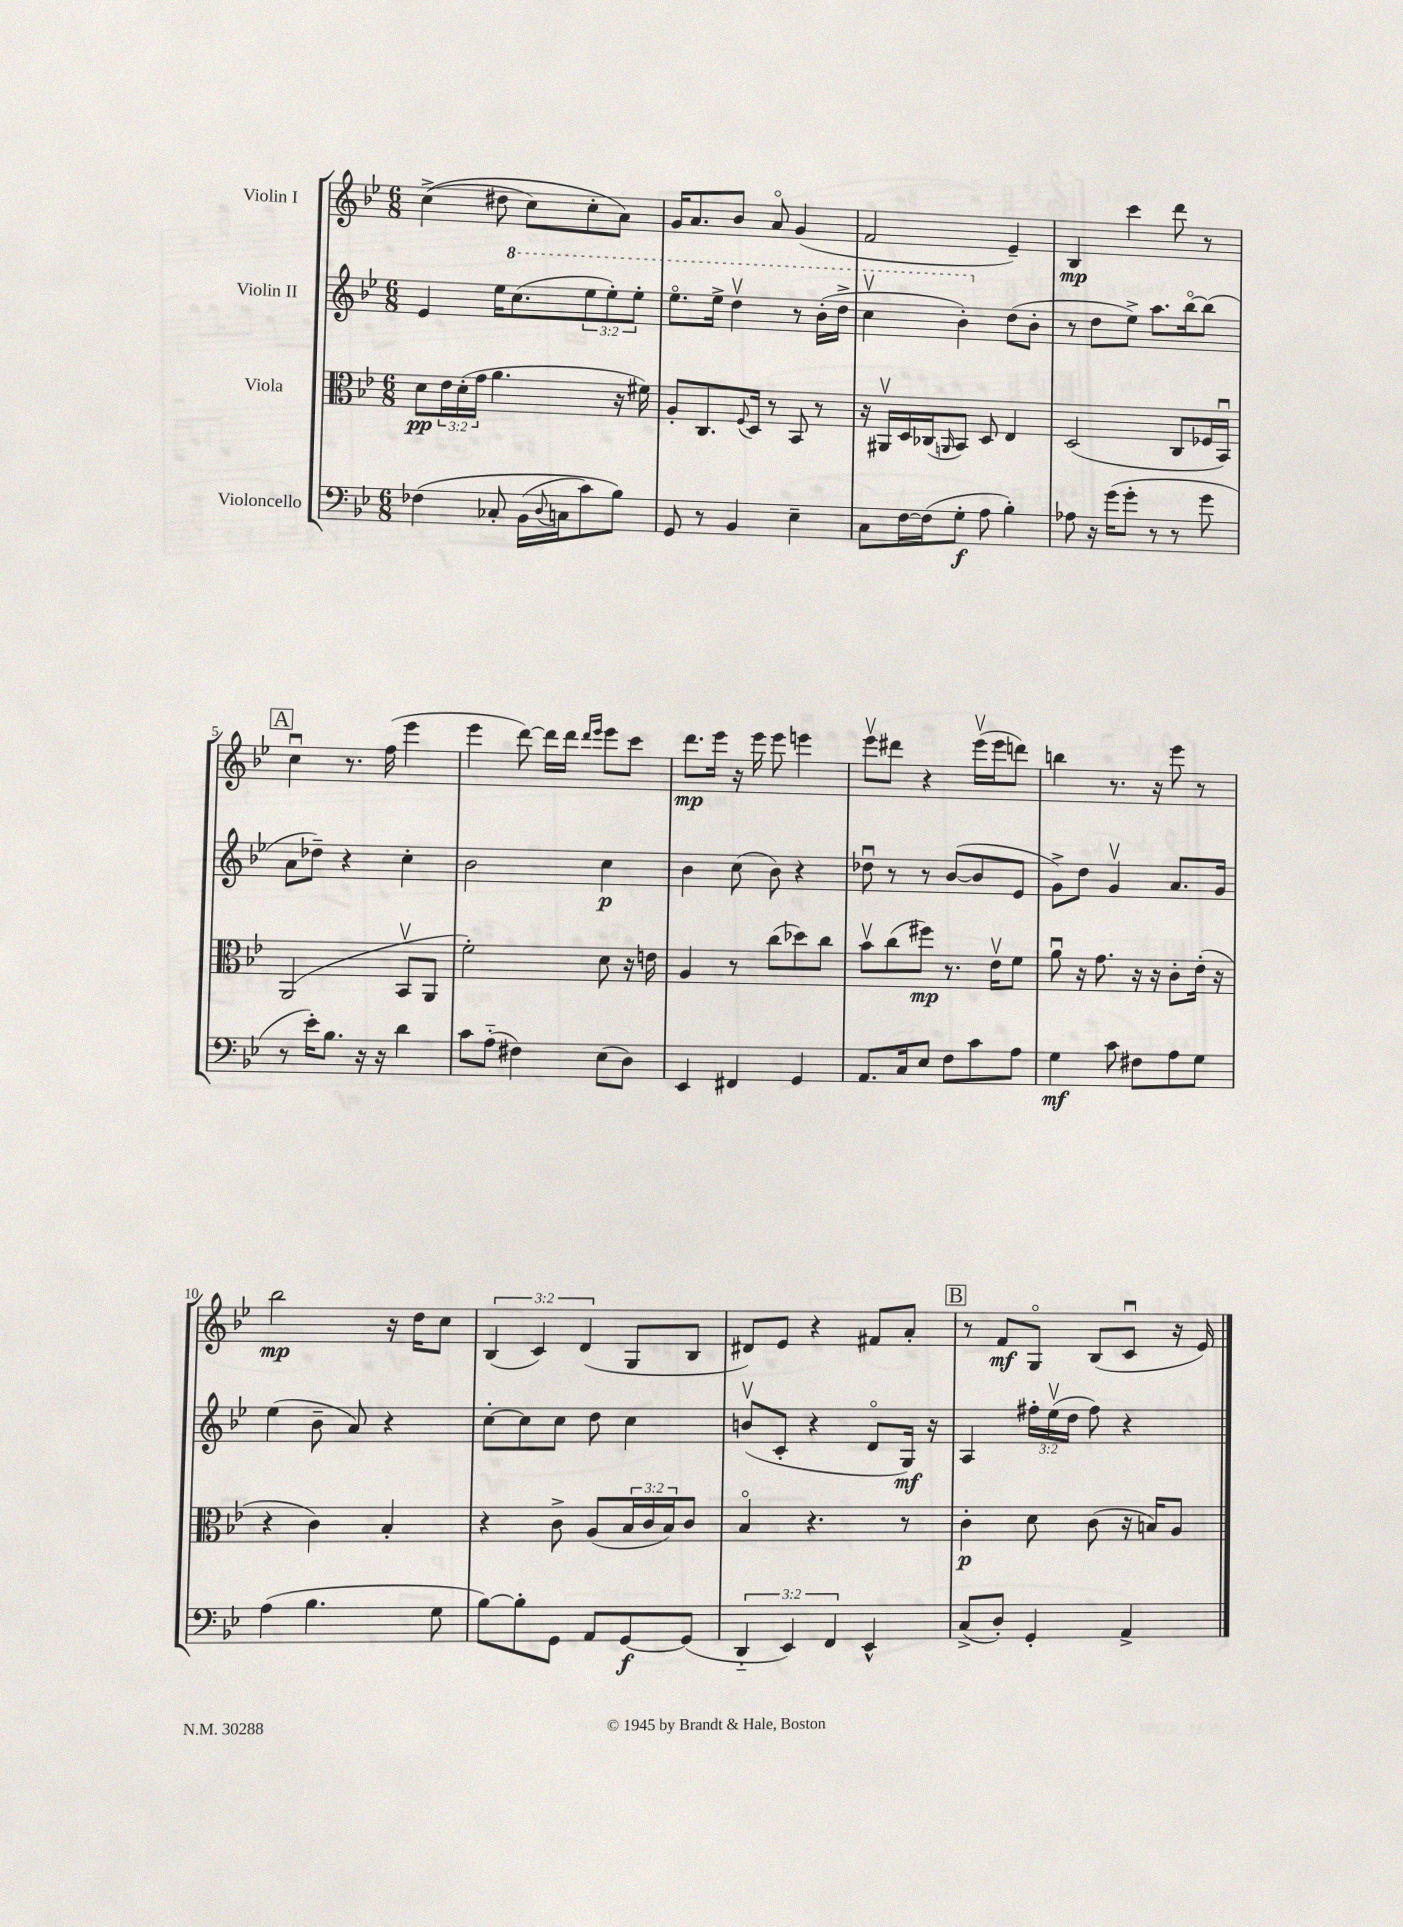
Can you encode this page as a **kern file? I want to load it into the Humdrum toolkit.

**kern	**kern	**kern	**kern
*staff4	*staff3	*staff2	*staff1
*clefF4	*clefC3	*clefG2	*clefG2
*k[b-e-]	*k[b-e-]	*k[b-e-]	*k[b-e-]
*M6/8	*M6/8	*M6/8	*M6/8
&(4F-	8d	4e-	&((4cc^
.	24e-	.	.
.	(24d'	.	.
.	24g	.	.
8C-'	4.a	16ee-	8dd#
.	.	(8.ccc	.
(16BB-	.	.	8cc)
8qqD	.	.	.
16C	.	.	.
8c)	.	12eee-	8cc'
.	.	12eee-')	.
8B-&)	16r	.	8a&)
.	.	12eee-'	.
.	16f#)	.	.
=	=	=	=
8GG	8A'	8.eee-o	16g
.	.	.	8.a
8r	8.C	.	.
.	.	16eee-^	.
4BB-	.	4dddv	8b-
.	8qqF	.	.
.	16D	.	.
.	8r	.	8ao
4E-~	8BB-	8r	(4g
.	8r	(16bb-'	.
.	.	16ddd^	.
=	=	=	=
8C	16r	4cccv	2f
.	16AA#v	.	.
[16F	16D	.	.
(16F]	(16C-	.	.
.	16qqAA	.	.
8G'	8BB-)	4bb-')	.
8A	8D	.	.
4B-')	4E-	(8dd	4e-~)
.	.	8b-'	.
=	=	=	=
8A-	(2D	8r	4B-
16r	.	8dd	.
(16g	.	.	.
8g'	.	8ee-^)	4ccc
8r	.	8.aa	.
8r	8C	.	8ddd
.	.	[16bb-o	.
8g	16F-	(8bb-]	8r
.	16BB-u)	.	.
=	=	=	=
8r	(2AA	8a	4ccu
16e-')	.	8dd-~)	.
8.B-	.	.	.
.	.	4r	8.r
16r	.	.	.
16r	.	.	(16ff
4d	8BB-v	4cc'	4eee-
.	8AA	.	.
=	=	=	=
8c	2f')	2b-	4eee-
(8A'~	.	.	.
4F#)	.	.	[8ddd)
.	.	.	16ddd]
.	.	.	16ddd
.	.	.	16qqddd
.	.	.	16qqeee-
(8E-	8d	4cc	8eee-
8D)	16r	.	8ccc
.	16e	.	.
=	=	=	=
4EE-	4A	4b-	8.ddd
.	.	.	16eee-
4FF#	8r	(8cc	16r
.	.	.	16eee-
.	(8cc	8b-)	8eee-
4GG	8dd-)	4r	4eee
.	8cc	.	.
=	=	=	=
8.AA	8b-v	8dd-u	8eee-v
.	(8cc	8r	8ddd#
16C	.	.	.
8E-	8ff#)	8r	4r
8F	8.r	([8b-	.
8c	.	8b-]	(16eee-v
.	16e-v	.	16eee-
8A	8f	8e-	8ddd)
=	=	=	=
4G	8au	8g^)	4bb
.	16r	8dd	.
.	8.g	.	.
8c	.	4gv	8.r
8F#	16r	.	.
.	16r	.	16r
8A	8c'	8.a	8eee-
8G	(16e-'	.	8r
.	16r	16g	.
=	=	=	=
(4A	4r	(4ee-	2bb-
4.B-	4c)	8b-~	.
.	.	8a)	.
.	4B-'	4r	16r
.	.	.	16dd
8G	.	.	8cc
=	=	=	=
[8B-)	4r	[8cc'	(6B-
8B-']	.	8cc]	.
.	.	.	6c)
8GG	8c^	8cc	.
.	.	.	(6d
8AA	(8A	8dd	.
[8GG	24B-	4cc	8G
.	24c	.	.
.	24B-)	.	.
(8GG]	8c	.	8B-
=	=	=	=
6DD'~	4B-o	(8bv	8d#)
.	.	8c'	8e-
6EE-)	.	.	.
.	4.r	4r	4r
6FF	.	.	.
4EE-^^	.	8do	8f#
.	8r	16G)	8a'
.	.	16r	.
=	=	=	=
(8C^	4c'	4A	8r
8D')	.	.	8f
4GG'	8d	24ff#'	8Go
.	.	(24ee-v	.
.	.	24dd	.
.	(8c	8ff#)	(8B-
4AA^	16r	4r	8cu
.	16B)	.	.
.	8A	.	16r
.	.	.	16e-)
==	==	==	==
*-	*-	*-	*-
